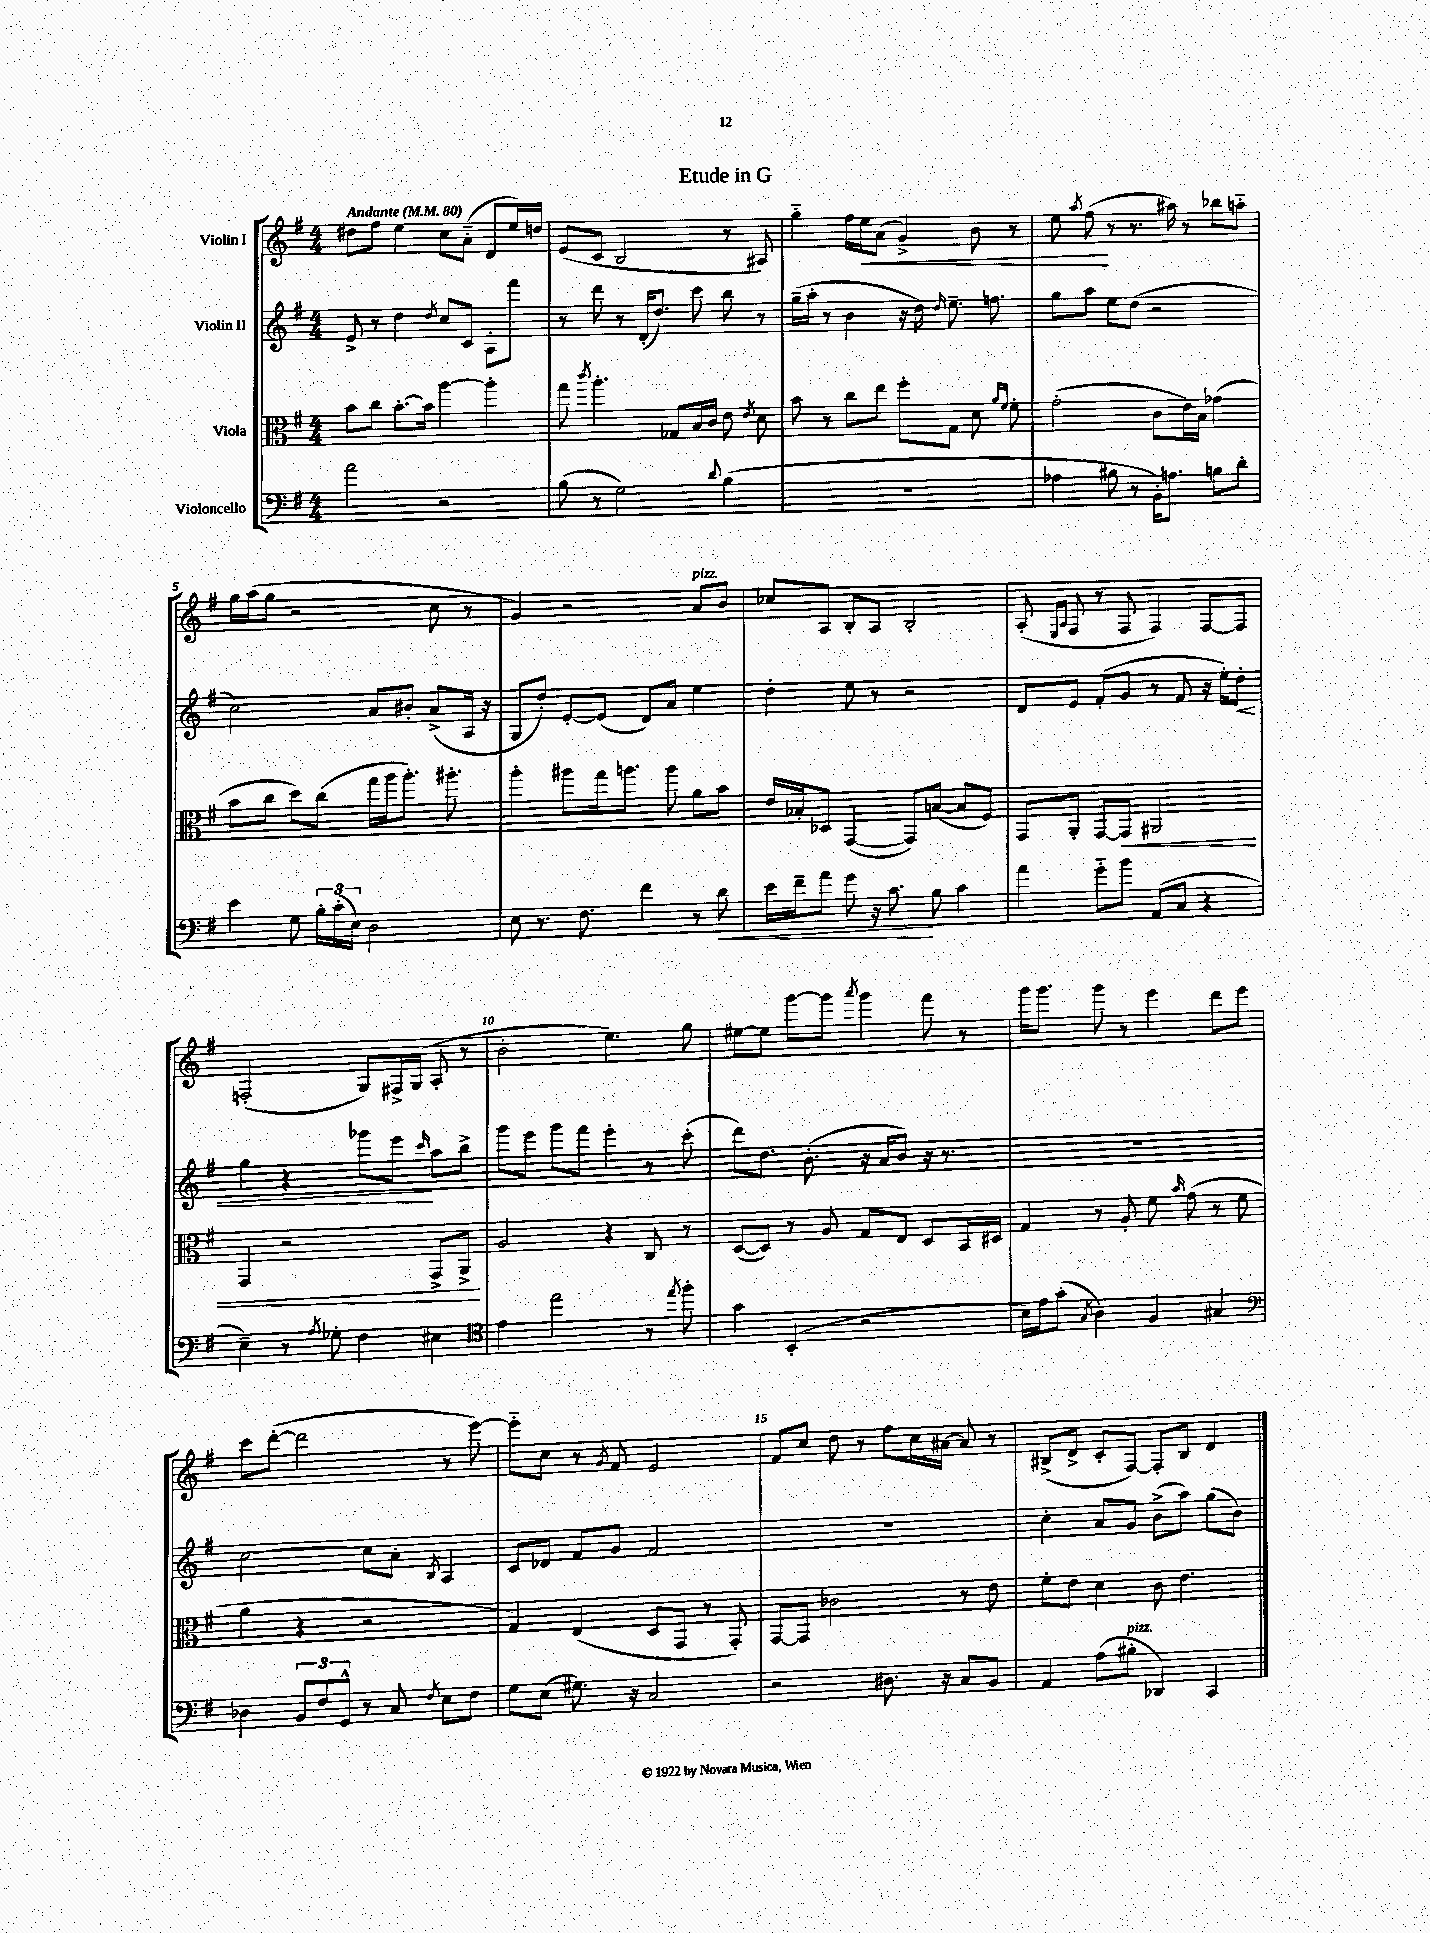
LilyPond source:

\header { title = "Etude in G" }
<<
\new StaffGroup <<
\new Staff = "s0" \with { instrumentName = "Violin I" } {
    \clef treble \key g \major \numericTimeSignature \time 4/4 \tempo "Andante" 4 = 80
    \autoBeamOff dis''8[ fis''8] e''4 c''8[ a'8]-_( d'8[ e''16) d''16] |
    e'8[( c'8] b2 r8 ais8) |
    g''4-_ fis''16[ e''16\< a'8]( g'4->) b'8 r8 |
    e''8 \acciaccatura { a''8 } fis''8\!( r8 r8. ais''16) r8 bes''8[ a''8]-_ |
    g''16[ a''16( g''8] r2 c''8 r8 |
    g'4) r2 a'8[^\markup { \italic "pizz." } b'8] |
    ces''8[ a8] b8[-. a8] b2-. |
    a8-.( \grace { e16[ a16] } fis8 r8 fis8 fis4) fis8[~ fis8] |
    f2-.( g8[) fis16-> g16]( a8-. r8 |
    b'2-. e''4.) g''8 |
    eis''8[~ eis''8] g'''8[~ g'''8] \acciaccatura { a'''8 } g'''4 fis'''8 r8 |
    g'''16[ g'''8.] g'''8 r8 e'''4 d'''8[ e'''8] |
    c'''8[ d'''8]~-.( d'''2 r8 e'''8~) |
    e'''8[-_ c''8] r8 \acciaccatura { g'8 } fis'8 e'2 |
    fis'8[ c''8] d''8 r8 fis''8[ c''16 ais'16]~ ais'8 r8 |
    bis8[->( d'8]-> c'8[-. fis8]~) fis8[-. bis8] d'4 \bar "|." |
}
\new Staff = "s1" \with { instrumentName = "Violin II" } {
    \clef treble \key g \major \numericTimeSignature \time 4/4
    \autoBeamOff e'8-> r8 d''4 \acciaccatura { d''8 } c''8[ c'8] a8[-. fis'''8] |
    r8 d'''8 r8 d'16[-.( d''8.]) c'''8 b''8 r8 |
    g''16[--( a''16]-. r8 b'4 r16 d''16) \grace { d''16 } e''8.-- f''8. |
    g''8[ a''8] e''8[ d''8]( r2 |
    c''2) a'8[ bis'8]-. a'8[->( a16] r16 |
    g8[ d''8]-.) e'8[~-. e'8]( d'8[) a'8] e''4 |
    d''4-. e''8 r8 r2 |
    d'8[ e'8] fis'8[-.( g'8] r8 fis'8 r16 e''16[-.) d''8]-.\< |
    g''4 r4 ges'''8[ e'''8]\! \grace { c'''16 } a''8[ b''8]-> |
    g'''8[ e'''8] g'''8[ fis'''8] e'''4-. r8 c'''8-.( |
    d'''8[) d''8.] b'8.-.( r16 a'16[ b'8]) r16 r8. |
    R1 |
    c''2~ c''8[ a'8]-. \acciaccatura { b8 } a4 |
    c'8[ des'8] fis'8[ g'8] fis'2 |
    R1 |
    c''4-. a'8[ g'8] b'8[->( a''8]) g''8[( b'8]) \bar "|." |
}
\new Staff = "s2" \with { instrumentName = "Viola" } {
    \clef alto \key g \major \numericTimeSignature \time 4/4
    \autoBeamOff b'8[ c''8] b'8.[~-. b'16] a''4~ a''4-. |
    g''8 \acciaccatura { c'''8 } a''4.-. ges8[ b16 c'16] e'8 \acciaccatura { e'8 } d'8 |
    b'8 r8 c''8[ e''8] fis''8[-. g8] d'8 \grace { a'16[ fis'16] } fis'8-. |
    g'2-.( c'8[ e'16) b16] ges'4( |
    b'8[ c''8] d''8[) c''8]( g''16[ a''16 a''8.]-.) ais''8.-. |
    a''4-. ais''8[ g''16 a''8.] a''8 a'8[ b'8] |
    e'16[ bes16-. des8] g,4~( g,8[) b8]~( b8[ fis8]) |
    g,8[ a,8]-. g,8[~ g,8]\< ais,2 |
    g,4 r2 g,8[-> a,8]->\! |
    a2 r4 c8 r8 |
    d8[~( d8]) r8 a8 g8[ e8] d8[ b,16 dis16] |
    g4 r8 a8-. fis'8 \grace { b'16 } g'8( r8 fis'8 |
    a'4 r4 r2 |
    g4) e4( d8[ g,8] r8 g,8-.) |
    g,8[~ g,8] ces'2 r8 e'8 |
    fis'8[-. e'8] d'4 c'8 e'4. \bar "|." |
}
\new Staff = "s3" \with { instrumentName = "Violoncello" } {
    \clef bass \key g \major \numericTimeSignature \time 4/4
    \autoBeamOff a'2 r2 |
    b8( r8 g2) \appoggiatura { d'8 } b4( |
    R1 |
    aes4 bis8 r8 b,16[-.) a8.] b8[ d'8]-. |
    e'4 g8 \tuplet 3/2 { b16[-. c'16-.( e16]) } d2 |
    e8 r8. fis8. fis'4 r8 d'8\< |
    e'16[ fis'16-- a'8] g'8 r16 c'8.\! b8 c'4 |
    a'4 g'8[-_ b'8] a,8[( c8] r4 |
    e4--) r8 \acciaccatura { a8 } ges8-. fis4 eis4 |
    \clef tenor e'4 e''2 r8 \acciaccatura { e''8 } fis''8-. |
    g'4 b,4-.( r2 |
    b16[) e'16 g'8]-.( \acciaccatura { g8 } a4) fis4 gis4 |
    \clef bass des4 \tuplet 3/2 { b,8[ fis8 g,8]-^ } r8 c8 \acciaccatura { fis8 } e8[ fis8] |
    g8[ e8]( gis8.) r16 c2 |
    r2 dis8. r16 c8[ b,8] |
    a,4 a8[( bis8]-.^\markup { \italic "pizz." } des,4) c,4 \bar "|." |
}
>>
>>
\layout { \context { \Score \override BarNumber.break-visibility = ##(#f #t #t) barNumberVisibility = #(every-nth-bar-number-visible 5) } }
